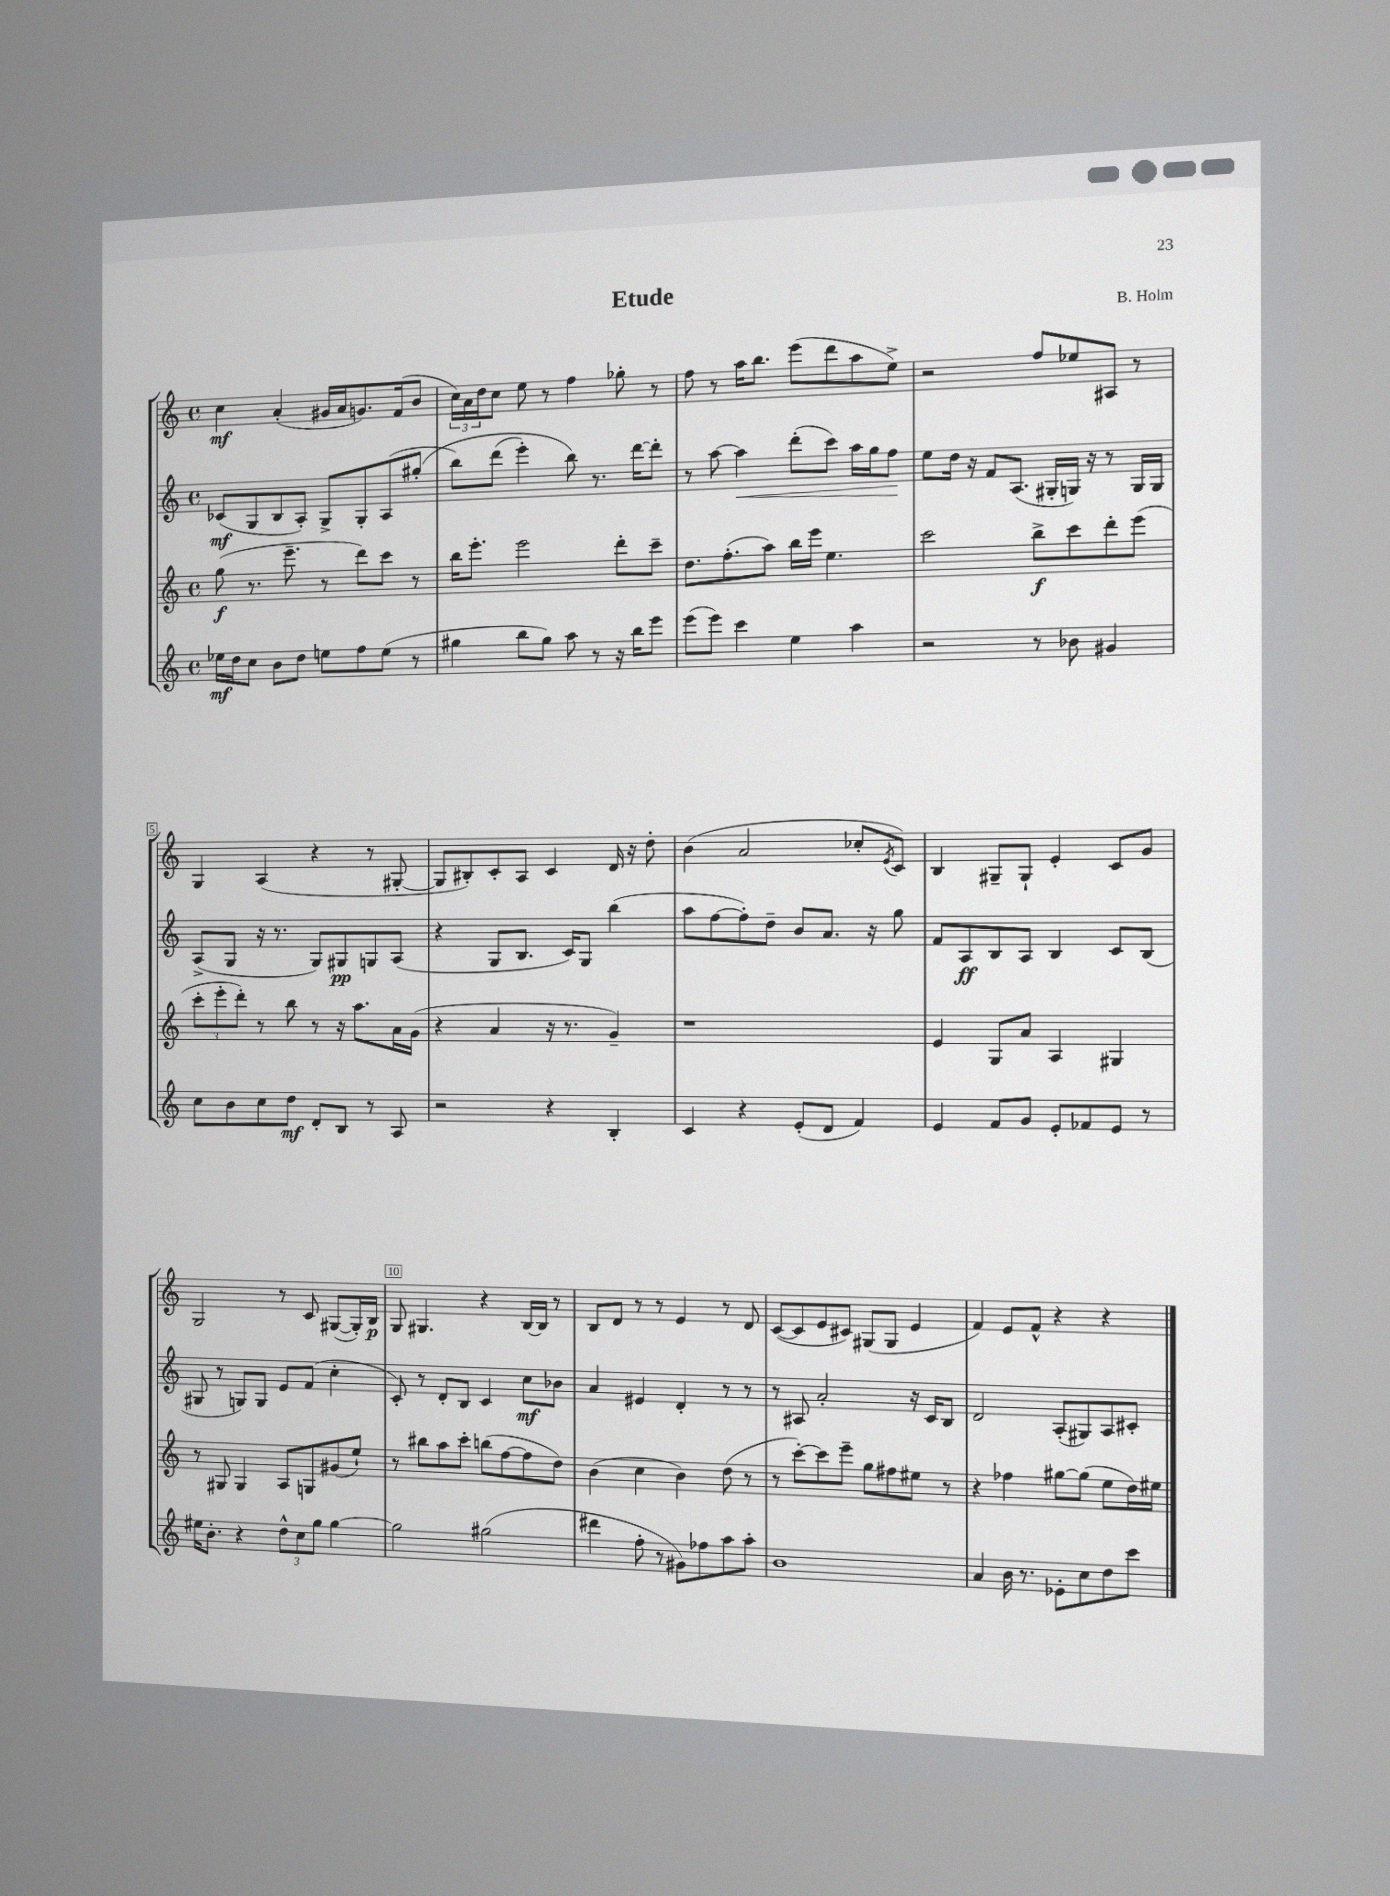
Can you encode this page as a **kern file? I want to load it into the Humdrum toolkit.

**kern	**dynam	**kern	**dynam	**kern	**dynam	**kern	**dynam
*part4	*part4	*part3	*part3	*part2	*part2	*part1	*part1
*staff4	*staff4	*staff3	*staff3	*staff2	*staff2	*staff1	*staff1
*clefG2	*	*clefG2	*	*clefG2	*	*clefG2	*
*k[]	*	*k[]	*	*k[]	*	*k[]	*
*M4/4	*	*M4/4	*	*M4/4	*	*M4/4	*
*met(c)	*	*met(c)	*	*met(c)	*	*met(c)	*
=1	=1	=1	=1	=1	=1	=1	=1
16ee-X\LL	mf	(8gg\	f	(8c-X/L	mf	4cc\	mf
16dd\J	.	.	.	.	.	.	.
8cc\J	.	8.r	.	8G/	.	.	.
8b\L	.	.	.	8B/	.	(4a'/	.
.	.	8.eee~\	.	.	.	.	.
8dd\J	.	.	.	8A'/J)	.	.	.
8een\L	.	8r	.	8G^/L	.	16g#X/LL	.
.	.	.	.	.	.	16a/J	.
8ff\	.	8ddd\L)	.	8G'/	.	8.gn/)	.
(8ee\J	.	8ccc\J	.	(8A/	.	.	.
.	.	.	.	.	.	(16f/k	.
8r	.	8r	.	(8gg#X'/J	.	8b/J	.
=2	=2	=2	=2	=2	=2	=2	=2
4gg#X\	.	16bb\KL	.	8bb\L)	.	24cc\LL)	.
.	.	.	.	.	.	24a\	.
.	.	8.eee'\J	.	.	.	.	.
.	.	.	.	.	.	24dd\J	.
.	.	.	.	(8ddd\J	.	8cc\J	.
8bb\L	.	2eee\	.	4eee'\)	.	8ee\	.
8gg#\J)	.	.	.	.	.	8r	.
8aa\	.	.	.	8bb\)	.	4ff\	.
8r	.	.	.	8.r	.	.	.
16r	.	8ddd'\L	.	.	.	8gg-X'\	.
16bb\KL	.	.	.	[16ddd\KL	.	.	.
8eee\J	.	8ccc~\J	.	8ddd'\J]	.	8r	.
=3	=3	=3	=3	=3	=3	=3	=3
(8eee\L	.	8.dd\L	.	8r	.	8ff\	.
8eee\J)	.	.	.	[8aa\	.	8r	.
.	.	(8.ff'\	.	.	.	.	.
!	!	!	!	!	!LO:HP:b	!	!
4ccc\	.	.	.	4aa\]	<	16aa\KL	.
.	.	.	.	.	.	8.bb\J	.
.	.	8aa\J)	.	.	.	.	.
4ee\	.	16bb\LL	.	(8ddd'\L	.	(8eee\L	.
.	.	16eee\JJ	.	.	.	.	.
.	.	4.ee\	.	8ccc\J)	.	8ddd\	.
4aa\	.	.	.	16aa\LL	.	8aa\	.
.	.	.	.	16gg\J	.	.	.
.	.	.	.	8ff\J	.	8ee^\J)	.
.	.	.	.	.	[	.	.
=4	=4	=4	=4	=4	=4	=4	=4
2r	.	2ccc\	.	8ee\L	.	2r	.
.	.	.	.	16dd\Jk	.	.	.
.	.	.	.	16r	.	.	.
.	.	.	.	8f/L	.	.	.
.	.	.	.	(8.A/J	.	.	.
8r	.	8bb^\L	f	.	.	8ff/L	.
.	.	.	.	16G#X'/LL	.	.	.
8b-X\	.	8ccc\	.	16Gn/JJ)	.	8ee-X/	.
.	.	.	.	16r	.	.	.
4g#X/	.	8ddd'\	.	8r	.	8A#X/J	.
.	.	(8eee\J	.	16G/LL	.	8r	.
.	.	.	.	16G/JJ	.	.	.
!!LO:LB:g=z
=5	=5	=5	=5	=5	=5	=5	=5
8cc\L	.	12ccc'\L	.	(8A^/L	.	4G/	.
.	.	12eee'\	.	.	.	.	.
8b\	.	.	.	8G/J	.	.	.
.	.	12ddd'\J)	.	.	.	.	.
8cc\	.	8r	.	16r	.	(4A/	.
.	.	.	.	8.r	.	.	.
8dd\J	mf	8bb\	.	.	.	.	.
8d'/L	.	8r	.	8G/L)	.	4r	.
8B/J	.	16r	.	8G#X/	pp	.	.
.	.	8.aa\L	.	.	.	.	.
8r	.	.	.	8Gn/	.	8r	.
8A/	.	16a\L	.	(8A/J	.	[8G#X'/	.
.	.	(16g\JJ	.	.	.	.	.
=6	=6	=6	=6	=6	=6	=6	=6
2r	.	4r	.	4r	.	8G#/L]	.
.	.	.	.	.	.	8B#X'/)	.
.	.	4a/	.	8G/L	.	8c'/	.
.	.	.	.	8.B/J	.	8A/J	.
4r	.	16r	.	.	.	4c/	.
.	.	8.r	.	16c/KL)	.	.	.
.	.	.	.	8G/J	.	.	.
4B'/	.	4g~/)	.	(4bb\	.	16d/	.
.	.	.	.	.	.	16r	.
.	.	.	.	.	.	8dd'\	.
=7	=7	=7	=7	=7	=7	=7	=7
4c/	.	1r	.	8aa\L	.	(4b\	.
.	.	.	.	[8ff\	.	.	.
4r	.	.	.	8ff'\])	.	2a/	.
.	.	.	.	8dd~\J	.	.	.
(8e'/L	.	.	.	8b/L	.	.	.
8d/J	.	.	.	8.a/J	.	.	.
4f/)	.	.	.	.	.	8cc-X'/L	.
.	.	.	.	16r	.	.	.
.	.	.	.	.	.	8qe/	.
.	.	.	.	8gg\	.	8c/J)	.
=8	=8	=8	=8	=8	=8	=8	=8
4e/	.	4e/	.	8f/L	.	4B/	.
.	.	.	.	8A/	ff	.	.
8f/L	.	8G/L	.	8B/	.	8G#X~/L	.
8g/J	.	8a/J	.	8A/J	.	8G#`/J	.
8e'/L	.	4A/	.	4B/	.	4e'/	.
8f-X/	.	.	.	.	.	.	.
8e/J	.	4G#X/	.	8c/L	.	8c/L	.
8r	.	.	.	(8B/J	.	8g/J	.
!!LO:LB:g=z
=9	=9	=9	=9	=9	=9	=9	=9
16ee#X\KL	.	8r	.	8G#X/	.	2G/	.
8.b'\J	.	.	.	.	.	.	.
.	.	8G#X/	.	8r	.	.	.
4r	.	4G#/	.	8Gn/L)	.	.	.
.	.	.	.	8G/J	.	.	.
12dd^^\L	.	8A/L	.	8e/L	.	8r	.
12cc\	.	.	.	.	.	.	.
.	.	8Gn/	.	(8f/J	.	8c/	.
12gg\J	.	.	.	.	.	.	.
[4gg\	.	(8g#X/	.	4cc'\	.	([8G#X/L	.
.	.	8ee`/J)	.	.	.	16G#'/L])	.
.	.	.	.	.	.	16B/JJ	p
=10	=10	=10	=10	=10	=10	=10	=10
2gg\]	.	8r	.	8c'/)	.	8G/	.
.	.	8bb#X\L	.	8r	.	4.G#X/	.
.	.	8aa\	.	8d'/L	.	.	.
.	.	8ccc'\J	.	8B/J	.	.	.
(2gg#X\	.	(8bbn\L	.	4c/	.	4r	.
.	.	[8ff\	.	.	.	.	.
.	.	8ff\]	.	8cc\L	mf	[16B/LL	.
.	.	.	.	.	.	16B/JJ]	.
.	.	8dd\J)	.	8b-X\J	.	8r	.
=11	=11	=11	=11	=11	=11	=11	=11
4ddd#X\	.	(4b\	.	4a/	.	8B/L	.
.	.	.	.	.	.	8d/J	.
8ff'\	.	4cc\	.	4e#X/	.	8r	.
8r	.	.	.	.	.	8r	.
8g#X\L)	.	4b\)	.	4d'/	.	4e/	.
8ff-X\	.	.	.	.	.	.	.
8aa\	.	(8dd\	.	8r	.	8r	.
8aa'\J	.	8r	.	8r	.	8d/	.
=12	=12	=12	=12	=12	=12	=12	=12
1b	.	8r	.	8r	.	([8c/L	.
.	.	[8ccc'\L)	.	8A#X/	.	8c/]	.
.	.	8ccc\]	.	2a'/	.	8e/	.
.	.	8eee~\J	.	.	.	8c#X/J)	.
.	.	8gg\L	.	.	.	(8G#X/L	.
.	.	8ff#X\	.	.	.	8G#/J	.
.	.	8ee#X\J	.	16r	.	4e/	.
.	.	.	.	16c/KL	.	.	.
.	.	8r	.	8B/J	.	.	.
=13	=13	=13	=13	=13	=13	=13	=13
4a/	.	4r	.	2d/	.	4f/)	.
16b\	.	4ff-X\	.	.	.	8e/L	.
8.r	.	.	.	.	.	.	.
.	.	.	.	.	.	8f^^/J	.
8e-X'\L	.	[8gg#X\L	.	(8A'/L	.	4r	.
8cc\	.	(8gg#\J]	.	8G#X/)	.	.	.
8dd\	.	8ee\L	.	8A/	.	4r	.
8ccc\J	.	16dd\L)	.	8c#X'/J	.	.	.
.	.	16ee#X\JJ	.	.	.	.	.
==	==	==	==	==	==	==	==
*-	*-	*-	*-	*-	*-	*-	*-
